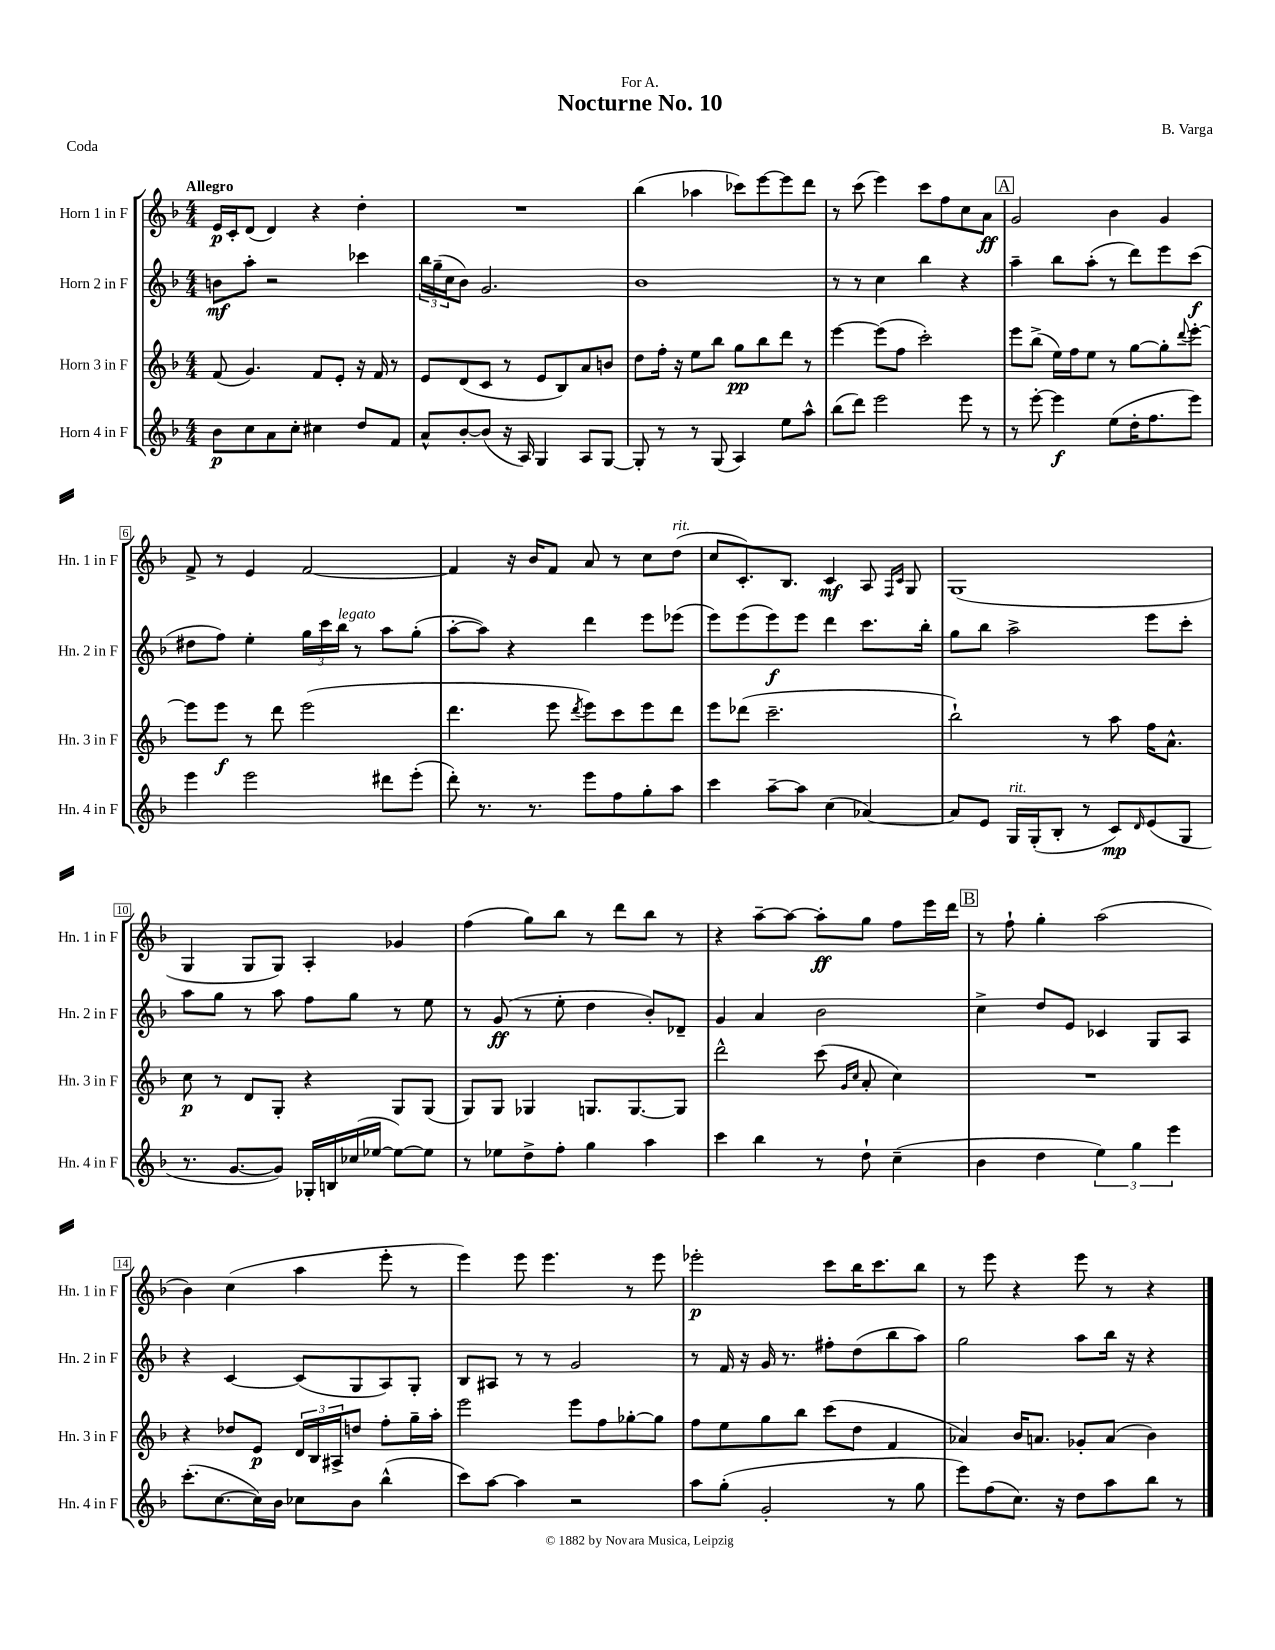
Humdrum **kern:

**kern	**dynam	**kern	**dynam	**kern	**dynam	**kern	**dynam
*part4	*part4	*part3	*part3	*part2	*part2	*part1	*part1
*staff4	*staff4	*staff3	*staff3	*staff2	*staff2	*staff1	*staff1
*I"Horn 4 in F	*	*I"Horn 3 in F	*	*I"Horn 2 in F	*	*I"Horn 1 in F	*
*I'Hn. 4 in F	*	*I'Hn. 3 in F	*	*I'Hn. 2 in F	*	*I'Hn. 1 in F	*
*clefG2	*	*clefG2	*	*clefG2	*	*clefG2	*
*k[b-]	*	*k[b-]	*	*k[b-]	*	*k[b-]	*
*M4/4	*	*M4/4	*	*M4/4	*	*M4/4	*
=1	=1	=1	=1	=1	=1	=1	=1
!	!	!	!	!	!	!LO:TX:a:B:t=Allegro	!
8b-\L	p	(8f/	.	8bn\L	mf	16e/LL	p
.	.	.	.	.	.	16c'/J	.
8cc\	.	4.g/)	.	8aa'\J	.	(8d/J	.
8a\	.	.	.	2r	.	4d/)	.
8cc'\J	.	.	.	.	.	.	.
4cc#X\	.	8f/L	.	.	.	4r	.
.	.	8e'/J	.	.	.	.	.
8dd/L	.	16r	.	4ccc-X\	.	4dd'\	.
.	.	16f/	.	.	.	.	.
8f/J	.	8r	.	.	.	.	.
=2	=2	=2	=2	=2	=2	=2	=2
8a^^/L	.	8e/L	.	24bb-\LL	.	1r	.
.	.	.	.	(24gg~\	.	.	.
.	.	.	.	24cc\J	.	.	.
[8b-'/	.	(8d/	.	8b-\J)	.	.	.
(8b-/J]	.	8c/J	.	2.g/	.	.	.
16r	.	8r	.	.	.	.	.
16A/)	.	.	.	.	.	.	.
4G/	.	8e/L	.	.	.	.	.
.	.	8B-/)	.	.	.	.	.
8A/L	.	8a/	.	.	.	.	.
[8G/J	.	8bn/J	.	.	.	.	.
=3	=3	=3	=3	=3	=3	=3	=3
8G'/]	.	8dd\L	.	1b-	.	(4bb-\	.
8r	.	16ff'\Jk	.	.	.	.	.
.	.	16r	.	.	.	.	.
8r	.	8ee\L	.	.	.	4aa-X\	.
(8G/	.	8bb-\J	.	.	.	.	.
4A/)	.	8gg\L	pp	.	.	8ccc-X\L)	.
.	.	8bb-\	.	.	.	[8eee\	.
8ee\L	.	8ddd\J	.	.	.	8eee\]	.
8aa^^\J	.	8r	.	.	.	8ddd\J	.
=4	=4	=4	=4	=4	=4	=4	=4
(8bb-\L	.	[4eee\	.	8r	.	8r	.
8ddd\J)	.	.	.	8r	.	(8ccc\	.
2eee\	.	(8eee\L]	.	4cc\	.	4eee\)	.
.	.	8ff\J	.	.	.	.	.
.	.	2ccc'\)	.	4bb-\	.	8ccc\L	.
.	.	.	.	.	.	8ff\	.
8eee\	.	.	.	4r	.	8cc\	.
8r	.	.	.	.	.	8a\J	ff
!!LO:REH:place=s1:t=A
=5	=5	=5	=5	=5	=5	=5	=5
8r	.	8eee\L	.	4aa~\	.	2g/	.
[8eee'\	.	(8bb-^\J	.	.	.	.	.
4eee\]	f	16ee\LL)	.	8bb-\L	.	.	.
.	.	16ff\J	.	.	.	.	.
.	.	8ee\J	.	(8aa'\J	.	.	.
(8ee\L	.	8r	.	8r	.	4b-\	.
16dd'\K	.	[8gg\L	.	8ddd\L)	.	.	.
8.ff\	.	.	.	.	.	.	.
.	.	8gg'\]	.	8eee\	.	4g/	.
.	.	8qqddd/	.	.	.	.	.
8eee\J)	.	[8eee'\J	.	(8ccc\J	f	.	.
!!LO:LB:g=z
=6	=6	=6	=6	=6	=6	=6	=6
4eee\	.	8eee\L]	.	8dd#X\L	.	8f^/	.
.	.	8eee\J	f	8ff\J)	.	8r	.
2eee\	.	8r	.	4ee'\	.	4e/	.
.	.	8ddd\	.	.	.	.	.
.	.	(2eee\	.	24gg\LL	.	[2f/	.
.	.	.	.	24ccc\	.	.	.
!	!	!	!	!LO:TX:a:i:t=legato	!	!	!
.	.	.	.	24bb-\JJ	.	.	.
.	.	.	.	8r	.	.	.
8ddd#X\L	.	.	.	8aa\L	.	.	.
(8eee'\J	.	.	.	(8gg'\J	.	.	.
=7	=7	=7	=7	=7	=7	=7	=7
8ddd'\)	.	4.ddd\	.	[8aa'\L	.	4f/]	.
8.r	.	.	.	8aa\J])	.	.	.
.	.	.	.	4r	.	16r	.
8.r	.	.	.	.	.	16b-/KL	.
.	.	8eee\	.	.	.	8f/J	.
.	.	8qddd/	.	.	.	.	.
8eee\L	.	8eee\L)	.	4ddd\	.	8a/	.
8ff\	.	8ccc\	.	.	.	8r	.
8gg'\	.	8eee\	.	8eee\L	.	8cc\L	.
!	!	!	!	!	!	!LO:TX:a:i:t=rit.	!
8aa\J	.	8ddd\J	.	(8eee-X\J	.	(8dd\J	.
=8	=8	=8	=8	=8	=8	=8	=8
4ccc\	.	8eee\L	.	8eee\L)	.	8cc/L	.
.	.	(8ddd-X\J	.	(8eee\	.	8.c'/)	.
[8aa~\L	.	2.ccc~\	.	8eee\)	f	.	.
.	.	.	.	.	.	8.B-/J	.
8aa\J]	.	.	.	8eee\J	.	.	.
(4cc\	.	.	.	4ddd\	.	4c/	mf
[4a-X/)	.	.	.	8.ccc\L	.	8A/	.
.	.	.	.	.	.	16qqF/LL	.
.	.	.	.	.	.	16qqc/JJ	.
.	.	.	.	.	.	8G/	.
.	.	.	.	16bb-'\Jk	.	.	.
=9	=9	=9	=9	=9	=9	=9	=9
8a-/L]	.	2bb-`\)	.	8gg\L	.	(1G	.
8e/J	.	.	.	8bb-\J	.	.	.
!LO:TX:a:i:t=rit.	!	!	!	!	!	!	!
16G/LL	.	.	.	2aa^\	.	.	.
(16G'/J	.	.	.	.	.	.	.
8B-'/J	.	.	.	.	.	.	.
8r	.	8r	.	.	.	.	.
8c/L)	mp	8aa\	.	.	.	.	.
16qqd/	.	.	.	.	.	.	.
(8e/	.	16ff\KL	.	8eee\L	.	.	.
.	.	8.a^^\J	.	.	.	.	.
8G/J	.	.	.	8ccc'\J	.	.	.
!!LO:LB:g=z
=10	=10	=10	=10	=10	=10	=10	=10
8.r	.	8cc\	p	8aa\L	.	4G/	.
.	.	8r	.	8gg\J	.	.	.
[8.g/L	.	.	.	.	.	.	.
.	.	8d/L	.	8r	.	8G/L	.
8g/J])	.	8G'/J	.	8aa\	.	8G/J)	.
16G-X'/LL	.	4r	.	8ff\L	.	4A'/	.
16Bn/	.	.	.	.	.	.	.
(16cc-X/	.	.	.	8gg\J	.	.	.
[16ee-X/JJ	.	.	.	.	.	.	.
8ee-\L_)	.	8G/L	.	8r	.	4g-X/	.
8ee-\J]	.	(8G/J	.	8ee\	.	.	.
=11	=11	=11	=11	=11	=11	=11	=11
8r	.	8G/L)	.	8r	.	(4ff\	.
8ee-X\L	.	8G/J	.	(8g/	ff	.	.
8dd^\	.	4G-X/	.	8r	.	8gg\L)	.
8ff'\J	.	.	.	8ee'\	.	8bb-\J	.
4gg\	.	8.Gn/L	.	4dd\	.	8r	.
.	.	.	.	.	.	8ddd\L	.
.	.	[8.G/	.	.	.	.	.
4aa\	.	.	.	8b-'/L)	.	8bb-\J	.
.	.	8G/J]	.	8d-X~/J	.	8r	.
=12	=12	=12	=12	=12	=12	=12	=12
4ccc\	.	2ddd^^\	.	4g/	.	4r	.
4bb-\	.	.	.	4a/	.	[8aa~\L	.
.	.	.	.	.	.	8aa\J_	.
8r	.	(8ccc\	.	2b-\	.	8aa'\L]	ff
.	.	16qqg/LL	.	.	.	.	.
.	.	16qqcc/JJ	.	.	.	.	.
8dd`\	.	8a'/	.	.	.	8gg\J	.
(4cc~\	.	4cc\)	.	.	.	8ff\L	.
.	.	.	.	.	.	16eee\L	.
.	.	.	.	.	.	16ddd\JJ	.
!!LO:REH:place=s1:t=B
=13	=13	=13	=13	=13	=13	=13	=13
4b-\	.	1r	.	4cc^\	.	8r	.
.	.	.	.	.	.	8ff`\	.
4dd\	.	.	.	8dd/L	.	4gg'\	.
.	.	.	.	8e/J	.	.	.
6ee\)	.	.	.	4c-X/	.	(2aa\	.
6gg\	.	.	.	.	.	.	.
.	.	.	.	8G/L	.	.	.
6eee\	.	.	.	.	.	.	.
.	.	.	.	8A/J	.	.	.
!!LO:LB:g=z
=14	=14	=14	=14	=14	=14	=14	=14
(8.ccc'\L	.	4r	.	4r	.	4b-\)	.
[8.cc\	.	.	.	.	.	.	.
.	.	8dd-X/L	.	[4c/	.	(4cc\	.
16cc\L])	.	8e/J	p	.	.	.	.
16b-\JJ	.	.	.	.	.	.	.
8cc-X\L	.	24d/LL	.	(8c/L]	.	4aa\	.
.	.	24B-/	.	.	.	.	.
.	.	24A#X^/J	.	.	.	.	.
8b-\J	.	8ddn/J	.	8G/	.	.	.
(4bb-^^\	.	8ff'\L	.	8A/)	.	8eee'\	.
.	.	16gg~\L	.	8G'/J	.	8r	.
.	.	16aa'\JJ	.	.	.	.	.
=15	=15	=15	=15	=15	=15	=15	=15
8ccc\L)	.	2eee\	.	8B-/L	.	4eee\)	.
[8aa\J	.	.	.	8A#X/J	.	.	.
4aa\]	.	.	.	8r	.	8eee\	.
.	.	.	.	8r	.	4.eee\	.
2r	.	8eee\L	.	2g/	.	.	.
.	.	8ff\	.	.	.	.	.
.	.	[8gg-X'\	.	.	.	8r	.
.	.	8gg-\J]	.	.	.	8eee\	.
=16	=16	=16	=16	=16	=16	=16	=16
8aa\L	.	8ff\L	.	8r	.	2eee-X'\	p
(8gg'\J	.	8ee\	.	16f/	.	.	.
.	.	.	.	16r	.	.	.
2g'/	.	8gg\	.	16g/	.	.	.
.	.	.	.	8.r	.	.	.
.	.	8bb-\J	.	.	.	.	.
.	.	(8ccc\L	.	8ff#X'\L	.	8ccc\L	.
.	.	8dd\J	.	(8dd\	.	16bb-\K	.
.	.	.	.	.	.	8.ccc\	.
8r	.	4f/	.	8bb-\	.	.	.
8gg\	.	.	.	8aa\J)	.	8bb-\J	.
=17	=17	=17	=17	=17	=17	=17	=17
8eee\L)	.	4a-X/)	.	2gg\	.	8r	.
(8ff\	.	.	.	.	.	8eee\	.
8.cc\J)	.	16b-/KL	.	.	.	4r	.
.	.	8.an/J	.	.	.	.	.
16r	.	.	.	.	.	.	.
8dd\L	.	8g-X'/L	.	8aa\L	.	8eee\	.
8aa\	.	(8a/J	.	16bb-\Jk	.	8r	.
.	.	.	.	16r	.	.	.
8bb-\J	.	4b-\)	.	4r	.	4r	.
8r	.	.	.	.	.	.	.
==	==	==	==	==	==	==	==
*-	*-	*-	*-	*-	*-	*-	*-
